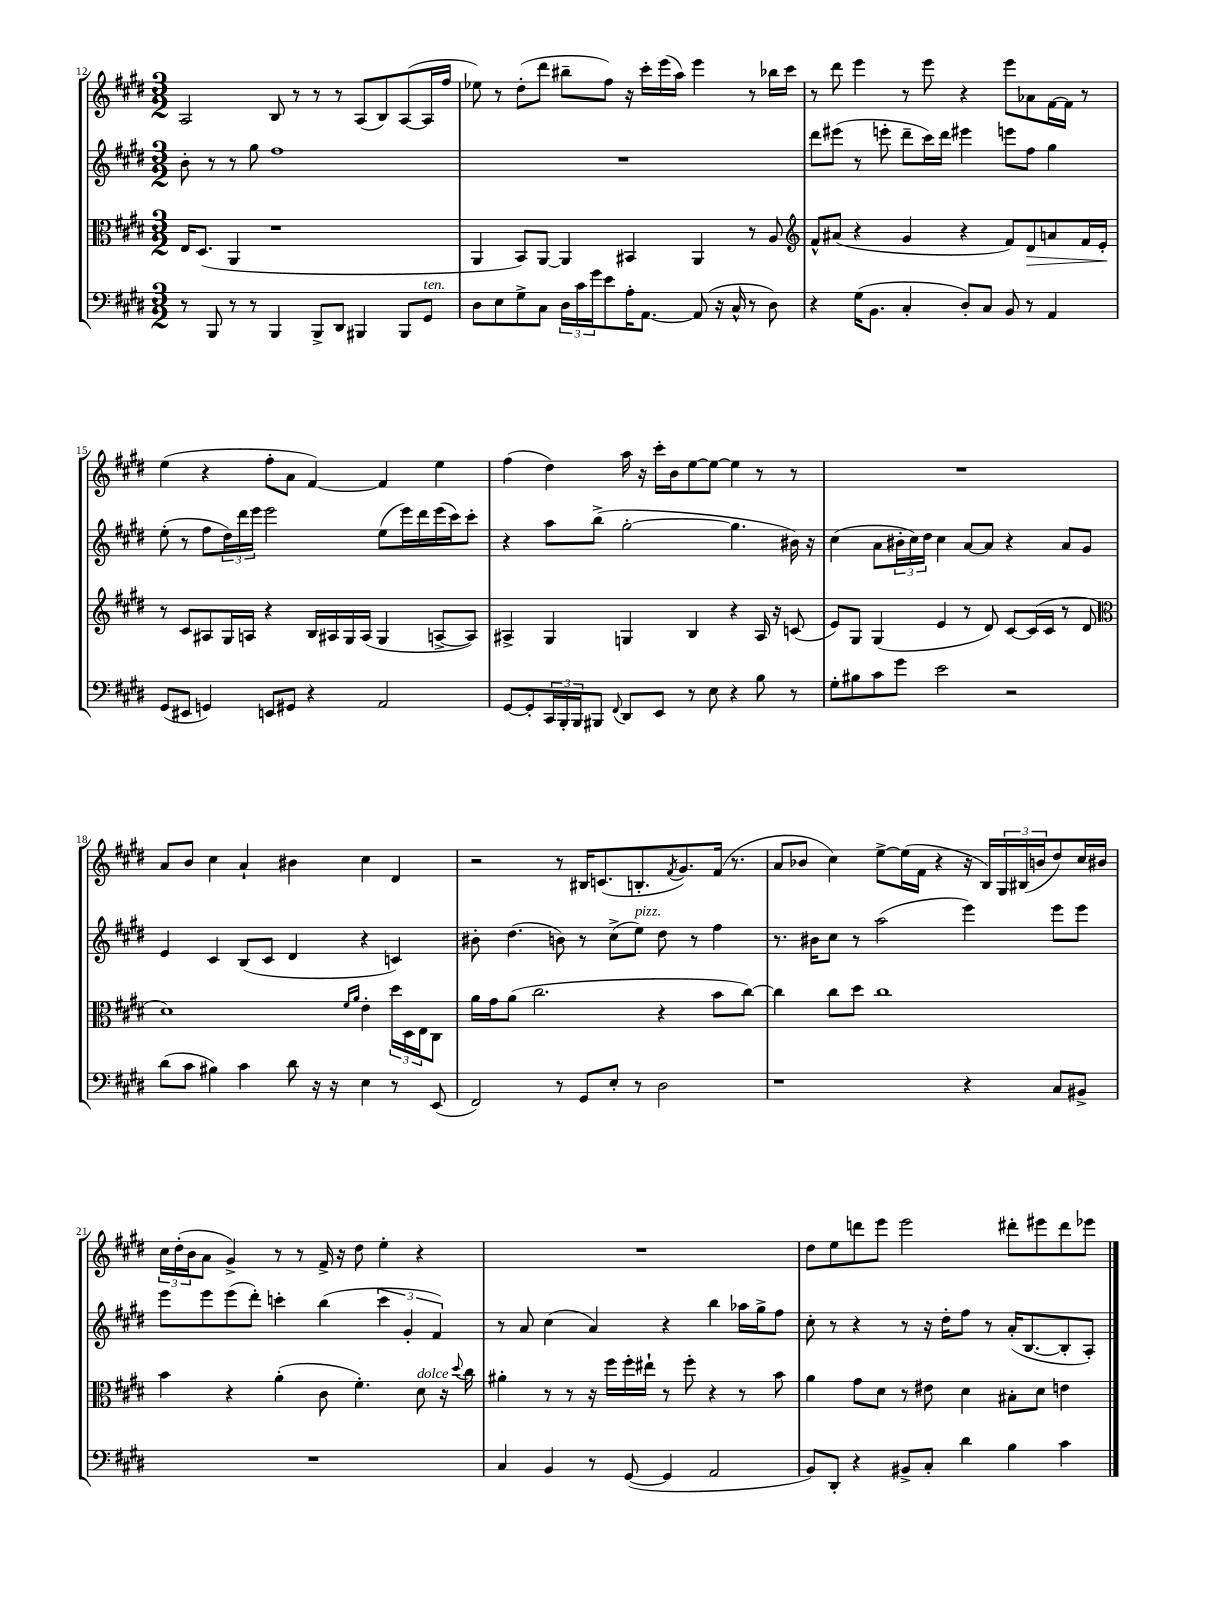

**kern	**kern	**dynam	**kern	**kern
*part4	*part3	*part3	*part2	*part1
*staff4	*staff3	*staff3	*staff2	*staff1
*clefF4	*clefC3	*	*clefG2	*clefG2
*k[f#c#g#d#]	*k[f#c#g#d#]	*	*k[f#c#g#d#]	*k[f#c#g#d#]
*M3/2	*M3/2	*	*M3/2	*M3/2
=12	=12	=12	=12	=12
8r	16E/KL	.	8b'\	2A/
.	(8.D#/J	.	.	.
8BBB/	.	.	8r	.
8r	4AA/	.	8r	.
8r	.	.	8gg#\	.
4BBB/	1r	.	1ff#	8B/
.	.	.	.	8r
8BBB^/L	.	.	.	8r
8DD#/J	.	.	.	8r
4BBB#X/	.	.	.	(8A/L
.	.	.	.	8B/)
8BBB#/L	.	.	.	([8A/
!LO:TX:a:i:t=ten.	!	!	!	!
8GG#/J	.	.	.	16A/L]
.	.	.	.	16ff#/JJ
=13	=13	=13	=13	=13
8D#\L	4AA/	.	1.r	8ee-X\)
8E\	.	.	.	8r
8G#^\	8BB/L)	.	.	(8dd#'\L
8C#\J	[8AA/J	.	.	8ddd#\J
24D#\LL	4AA/]	.	.	8bb#X~\L
24c#\	.	.	.	.
24g#\J	.	.	.	.
8e\	.	.	.	8ff#\J)
16A'\K	4BB#X/	.	.	16r
[8.AA\J	.	.	.	16ccc#'\LL
.	.	.	.	(16eee\
.	.	.	.	16aa\JJ)
(8AA/]	4AA/	.	.	4eee\
16r	.	.	.	.
16C#^^/	.	.	.	.
8r	8r	.	.	8r
8D#\)	8A/	.	.	16bb-X\LL
.	.	.	.	16ccc#\JJ
=14	=14	=14	=14	=14
*	*clefG2	*	*	*
4r	8f#^^/L	.	8ddd#\L	8r
.	(8a#X/J	.	(8eee#X\J	8ddd#\
(16G#\KL	4r	.	8r	4eee\
8.BB\J	.	.	.	.
.	.	.	8eeen'\	.
4C#'/	4g#/	.	8ddd#~\L	8r
.	.	.	16ccc#\L)	8eee\
.	.	.	16ddd#\JJ	.
8D#'/L)	4r	.	4eee#X\	4r
8C#/J	.	.	.	.
8BB/	8f#/L)	.	8eeen\L	8eee\L
!	!	!LO:HP:b	!	!
8r	8d#/	>	8ff#\J	8a-X\
4AA/	8an/	.	4gg#\	[16f#\L
.	.	.	.	16f#\JJ]
.	16f#/L	.	.	8r
.	16e'/JJ	.	.	.
.	.	]	.	.
!!LO:LB:g=z
=15	=15	=15	=15	=15
(8GG#/L	8r	.	(8ee'\	(4ee\
8EE#X/J	8c#/L	.	8r	.
4GGn/)	8A#X/	.	8ff#\L	4r
.	16G#/L	.	24dd#\L)	.
.	.	.	24ddd#\	.
.	16An/JJ	.	.	.
.	.	.	24eee\JJ	.
8EEn/L	4r	.	2eee\	8ff#'\L
8GG#X/J	.	.	.	8a\J
4r	16B/LL	.	.	[4f#/)
.	16A#X/	.	.	.
.	16G#/	.	.	.
.	(16A#/JJ	.	.	.
2AA/	4G#/	.	(8ee\L	4f#/]
.	.	.	16eee\L)	.
.	.	.	16ddd#\	.
.	[8An^/L	.	(16eee\	4ee\
.	.	.	16ccc#\J)	.
.	8A/J])	.	8ccc#'\J	.
=16	=16	=16	=16	=16
[8GG#/L	4A#X^/	.	4r	(4ff#\
8GG#'/]	.	.	.	.
24CC#/L	4G#/	.	8aa\L	4dd#\)
24BBB'/	.	.	.	.
24BBB/J	.	.	.	.
8BBB#X/J	.	.	(8bb^\J	.
8qqFF#/	.	.	.	.
8DD#/L	4Gn/	.	[2gg#'\	16aa\
.	.	.	.	16r
8EE/J	.	.	.	16ccc#'\LL
.	.	.	.	16b\J
8r	4B/	.	.	[8ee\
8E\	.	.	.	8ee\J_
4r	4r	.	4.gg#\]	4ee\]
8B\	16A#/	.	.	8r
.	16r	.	.	.
8r	(8cn/	.	16b#X\)	8r
.	.	.	16r	.
=17	=17	=17	=17	=17
8G#'\L	8e/L)	.	(4cc#\	1.r
8B#X\	8G#/J	.	.	.
8c#\	(4G#/	.	8a\L	.
8g#\J	.	.	24b#X'\L	.
.	.	.	24cc#\)	.
.	.	.	24dd#\JJ	.
2e\	4e/	.	4cc#\	.
.	8r	.	[8a/L	.
.	8d#/)	.	8a/J]	.
2r	[8c#/L	.	4r	.
.	(16c#/L]	.	.	.
.	16c#/JJ	.	.	.
.	8r	.	8a/L	.
.	8d#/	.	8g#/J	.
!!LO:LB:g=z
=18	=18	=18	=18	=18
*	*clefC3	*	*	*
(8d#\L	1d#)	.	4e/	8a/L
8c#\J	.	.	.	8b/J
4B#X\)	.	.	4c#/	4cc#\
4c#\	.	.	(8B/L	4a`/
.	.	.	8c#/J	.
8d#\	.	.	4d#/	4b#X\
16r	.	.	.	.
16r	.	.	.	.
.	16qqf#/LL	.	.	.
.	16qqa/JJ	.	.	.
4E\	4e'\	.	4r	4cc#\
8r	24dd#\LL	.	4cn/)	4d#/
.	24D#\	.	.	.
.	24E\J	.	.	.
(8EE/	8C#\J	.	.	.
=19	=19	=19	=19	=19
2FF#/)	16a\LL	.	8b#X'\	2r
.	16g#\J	.	.	.
.	(8a\J	.	(4.dd#\	.
.	2.cc#\	.	.	.
8r	.	.	8bn\)	8r
8GG#/L	.	.	8r	16B#X/KL
.	.	.	.	(8.cn/
8E'/J	.	.	(8cc#^\L	.
!	!	!	!LO:TX:a:i:t=pizz.	!
8r	.	.	8ee\J)	8.Bn'/
2D#\	4r	.	8dd#\	.
.	.	.	.	8qf#/
.	.	.	.	8.g#/)
.	.	.	8r	.
.	8b\L	.	4ff#\	(16f#/Jk
.	.	.	.	8.r
.	[8cc#\J)	.	.	.
=20	=20	=20	=20	=20
1r	4cc#\]	.	8.r	8a/L
.	.	.	.	8b-X/J
.	.	.	16b#X\KL	.
.	8cc#\L	.	8cc#\J	4cc#\)
.	8dd#\J	.	8r	.
.	1cc#	.	(2aa\	[8ee^\L
.	.	.	.	(16ee\L]
.	.	.	.	16f#\JJ
.	.	.	.	4r
4r	.	.	4eee\)	16r
.	.	.	.	16B/LL)
.	.	.	.	24G#/
.	.	.	.	(24B#X/
.	.	.	.	24bn/J
8C#/L	.	.	8eee\L	8dd#/)
8BB#X^/J	.	.	8eee\J	16cc#/L
.	.	.	.	16b#X/JJ
!!LO:LB:g=z
=21	=21	=21	=21	=21
1.r	4b\	.	8eee\L	24cc#\LL
.	.	.	.	(24dd#'\
.	.	.	.	24b\J
.	.	.	8eee\	8a\J
.	4r	.	(8eee\	4g#^/)
.	.	.	8ddd#'\J)	.
.	(4a'\	.	4cccn'\	8r
.	.	.	.	8r
.	8c#\	.	(4bb\	16f#^/
.	.	.	.	16r
.	4.f#'\)	.	.	8dd#\
.	.	.	6ccc\	4ee'\
.	.	.	6g#'/	.
!	!LO:TX:a:i:t=dolce	!	!	!
.	8d#\	.	.	4r
.	.	.	6f#/)	.
.	16r	.	.	.
.	8qqdd#/	.	.	.
.	16cc#\	.	.	.
=22	=22	=22	=22	=22
4C#/	4a#X'\	.	8r	1.r
.	.	.	8a/	.
4BB/	8r	.	(4cc#\	.
.	8r	.	.	.
8r	16r	.	4a/)	.
.	16ff#\LL	.	.	.
([8GG#/	16ff#'\	.	.	.
.	16ee#X`\JJ	.	.	.
4GG#/]	8r	.	4r	.
.	8ff#'\	.	.	.
2AA/	4r	.	4bb\	.
.	8r	.	16aa-X\LL	.
.	.	.	16gg#^\J	.
.	8b\	.	8ff#\J	.
=23	=23	=23	=23	=23
8BB/L)	4a\	.	8cc#'\	8dd#\L
8DD#'/J	.	.	8r	8ee\
4r	8g#\L	.	4r	8dddn\
.	8d#\J	.	.	8eee\J
8BB#X^/L	8r	.	8r	2eee\
8C#'/J	8e#X\	.	16r	.
.	.	.	16dd#'\KL	.
4d#\	4d#\	.	8ff#\J	.
.	.	.	8r	.
4B\	8B#X'\L	.	(16a'/KL	8ddd#X'\L
.	.	.	[8.B/	.
.	8d#\J	.	.	8eee#X\
4c#\	4en\	.	8B'/]	8ddd#\
.	.	.	8A'/J)	8eee-X\J
==	==	==	==	==
*-	*-	*-	*-	*-
